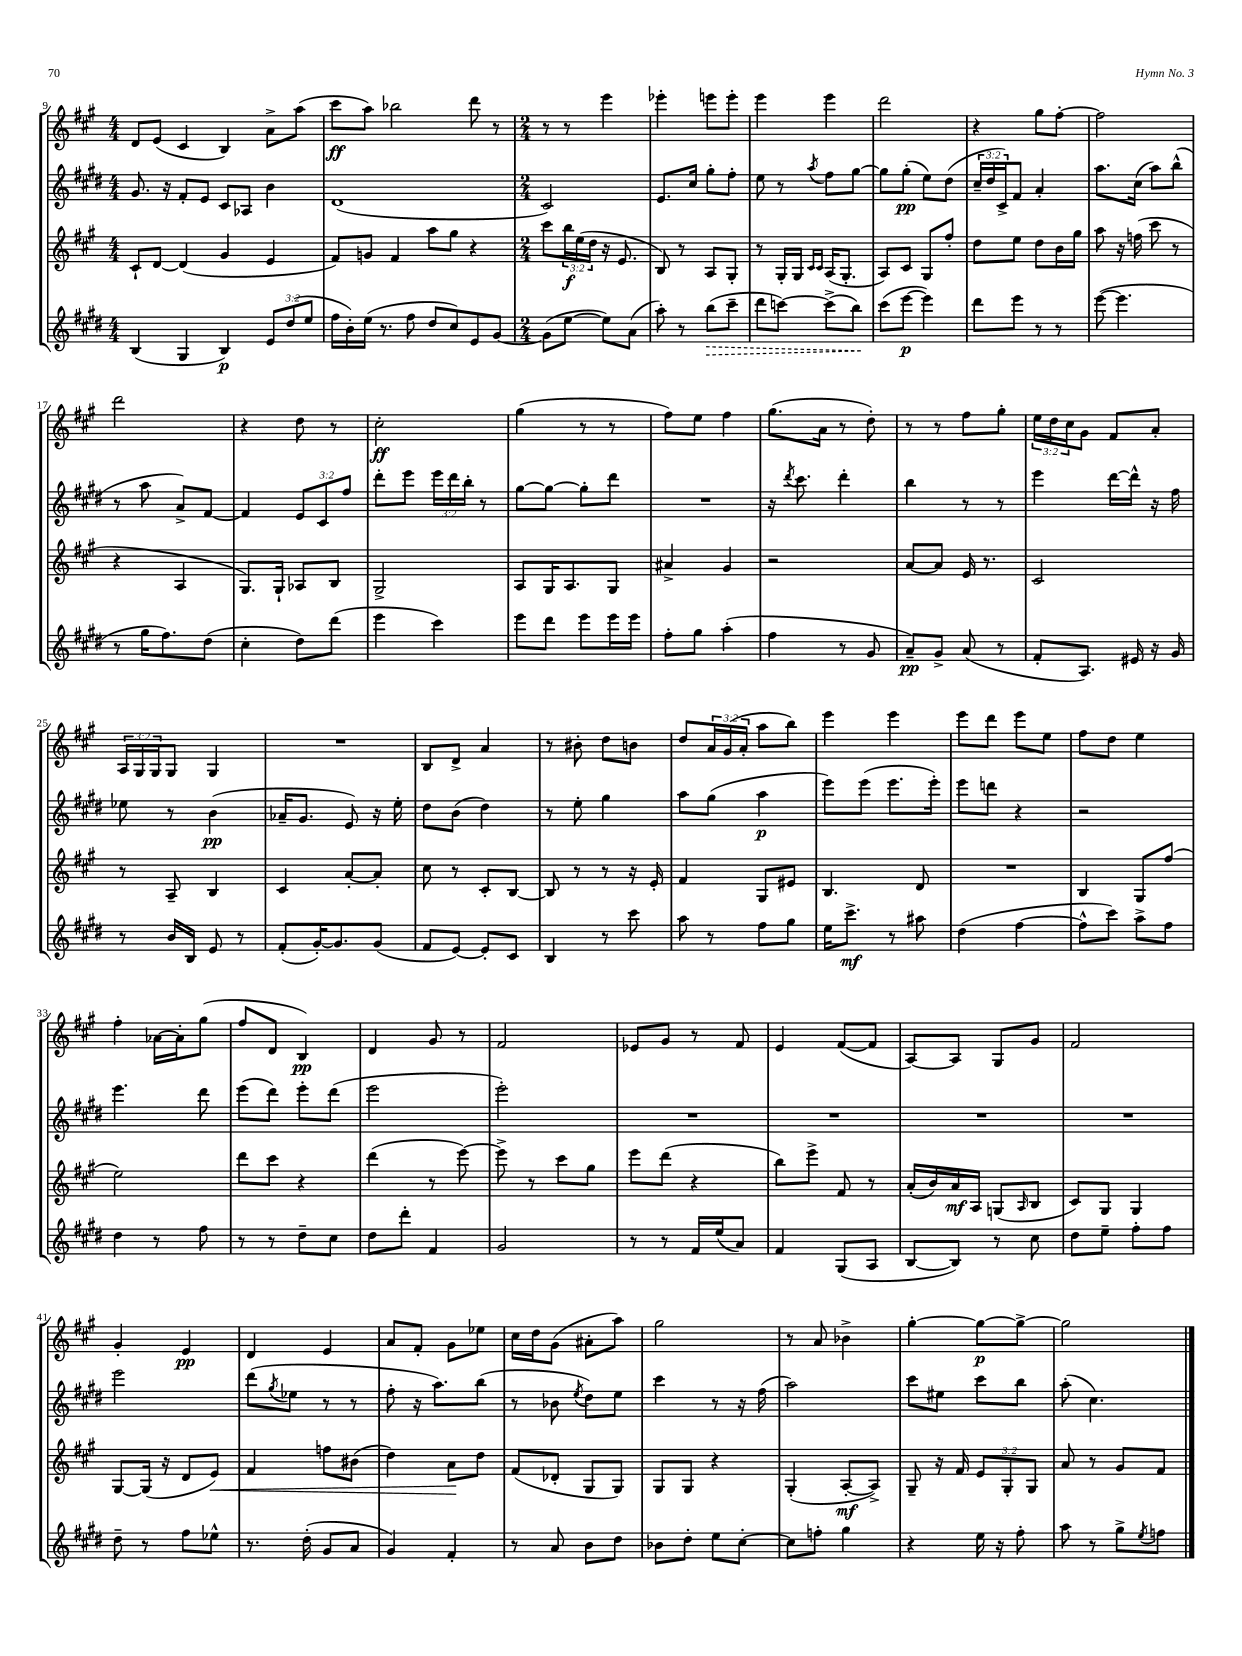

**kern	**kern	**kern	**kern
*staff4	*staff3	*staff2	*staff1
*clefG2	*clefG2	*clefG2	*clefG2
*k[f#c#g#d#]	*k[f#c#g#]	*k[f#c#g#d#]	*k[f#c#g#]
*M4/4	*M4/4	*M4/4	*M4/4
(4B	8c#`	8.g#	8d
.	[8d	.	(8e
.	.	16r	.
4G#	(4d]	8f#'	4c#
.	.	8e	.
4B)	4g#	8c#	4B)
.	.	8A-	.
12e	4e	4b	8a^
(12dd#	.	.	.
.	.	.	(8aa
12ee	.	.	.
=	=	=	=
16ff#	8f#)	(1d#	8ccc#
16b')	.	.	.
(16ee	8g	.	8aa)
8.r	.	.	.
.	4f#	.	2bb-
8ff#	.	.	.
8dd#	8aa	.	.
8cc#)	8gg#	.	.
8e	4r	.	8ddd
[8g#	.	.	8r
=	=	=	=
*M2/4	*M2/4	*M2/4	*M2/4
(8g#]	8ccc#	2c#)	8r
[8ee	24bb	.	8r
.	(24ee	.	.
.	24dd	.	.
8ee])	16r	.	4eee
.	8.e	.	.
(8a	.	.	.
=	=	=	=
8aa')	8B)	8.e	4eee-'
8r	8r	.	.
.	.	16cc#	.
(8bb	8A	8gg#'	8eee
8ccc#~	8G#'	8ff#'	8eee'
=	=	=	=
8ddd#	8r	8ee	4eee
[8ccc)	16G#'	8r	.
.	16G#	.	.
.	16qqc#	.	.
.	16qqc#	8qaa	.
(8ccc^]	(16A	8ff#	4eee
.	8.G#'	.	.
8bb)	.	[8gg#	.
=	=	=	=
(8ccc#	8A)	8gg#]	2ddd
[8eee	8c#	(8gg#'	.
4eee])	8G#	8ee)	.
.	8ff#'	(8dd#	.
=	=	=	=
8ddd#	8dd	24cc#~	4r
.	.	24dd#	.
.	.	24c#^)	.
8eee	8ee	8f#	.
8r	8dd	4a'	8gg#
8r	16b	.	[8ff#'
.	16gg#	.	.
=	=	=	=
([8eee	8aa	8.aa	2ff#]
4.eee]	16r	.	.
.	(16ff	(16cc#	.
.	8ccc#	8aa)	.
.	8r	(8bb^^	.
=	=	=	=
8r	4r	8r	2ddd
16gg#	.	8aa	.
8.ff#)	.	.	.
.	4A	8a^)	.
(8dd#	.	[8f#	.
=	=	=	=
4cc#'	8.G#)	4f#]	4r
.	16G#`	.	.
8dd#)	8A-	12e	8dd
.	.	12c#	.
(8ddd#	8B	.	8r
.	.	12ff#	.
=	=	=	=
4eee	2G#^	8ddd#'	2cc#'
.	.	8eee	.
4ccc#)	.	24eee	.
.	.	24ddd#	.
.	.	24bb'	.
.	.	8r	.
=	=	=	=
8eee	8A	[8gg#	(4gg#
8ddd#	16G#	8gg#_	.
.	8.A	.	.
8eee	.	8gg#']	8r
16eee	8G#	8ddd#	8r
16eee	.	.	.
=	=	=	=
8ff#'	4a#^	2r	8ff#)
8gg#	.	.	8ee
(4aa'	4g#	.	4ff#
=	=	=	=
4ff#	2r	16r	(8.gg#
.	.	8qddd#	.
.	.	8.ccc#	.
.	.	.	16a
8r	.	4ddd#'	8r
8g#	.	.	8dd')
=	=	=	=
8a~)	[8a	4bb	8r
8g#^	8a]	.	8r
(8a	16e	8r	8ff#
.	8.r	.	.
8r	.	8r	8gg#'
=	=	=	=
8f#'	2c#	4eee	24ee
.	.	.	24dd
.	.	.	24cc#
8.A)	.	.	8g#
.	.	[16ddd#	8f#
16e#	.	16ddd#^^]	.
16r	.	16r	8a'
16g#	.	16ff#	.
=	=	=	=
8r	8r	8ee-	24A
.	.	.	24G#
.	.	.	24G#
16b	8A~	8r	8G#
16B	.	.	.
8e	4B	(4b	4G#
8r	.	.	.
=	=	=	=
(8f#'	4c#	16a-~	2r
.	.	8.g#	.
[16g#')	.	.	.
8.g#]	.	.	.
.	[8a'	8e)	.
(8g#	8a']	16r	.
.	.	16ee'	.
=	=	=	=
8f#	8cc#	8dd#	8B
[8e)	8r	(8b	8d^
8e']	8c#'	4dd#)	4a
8c#	[8B	.	.
=	=	=	=
4B	8B]	8r	8r
.	8r	8ee'	8b#'
8r	8r	4gg#	8dd
8ccc#	16r	.	8b
.	16e'	.	.
=	=	=	=
8aa	4f#	8aa	8dd
8r	.	(8gg#	24a
.	.	.	(24g#
.	.	.	24a'
8ff#	8G#	4aa	8aa
8gg#	8e#	.	8bb)
=	=	=	=
16ee	4.B	8eee)	4eee
8.ccc#^	.	.	.
.	.	(8eee	.
8r	.	8.eee	4eee
8aa#	8d	.	.
.	.	16eee')	.
=	=	=	=
(4dd#	2r	8eee	8eee
.	.	8ddd	8ddd
[4ff#	.	4r	8eee
.	.	.	8ee
=	=	=	=
8ff#^^]	4B	2r	8ff#
8ccc#)	.	.	8dd
8aa^	8G#	.	4ee
8ff#	(8ff#	.	.
=	=	=	=
4dd#	2ee)	4.eee	4ff#'
8r	.	.	[16a-
.	.	.	16a-']
8ff#	.	8ddd#	(8gg#
=	=	=	=
8r	8ddd	(8eee	8ff#
8r	8ccc#	8ddd#)	8d
8dd#~	4r	8eee'	4B)
8cc#	.	(8ddd#	.
=	=	=	=
8dd#	(4ddd	2eee	4d
8ddd#'	.	.	.
4f#	8r	.	8g#
.	[8eee)	.	8r
=	=	=	=
2g#	8eee^]	2eee')	2f#
.	8r	.	.
.	8ccc#	.	.
.	8gg#	.	.
=	=	=	=
8r	8eee	2r	8e-
8r	(8ddd	.	8g#
16f#	4r	.	8r
(16ee	.	.	.
8a)	.	.	8f#
=	=	=	=
4f#	8bb)	2r	4e
.	8eee^	.	.
(8G#	8f#	.	([8f#
8A	8r	.	8f#]
=	=	=	=
[8B	(16a'	2r	[8A)
.	16b)	.	.
8B])	16a	.	8A]
.	16A	.	.
8r	(8G	.	8G#
.	16qqA	.	.
8cc#	8B	.	8g#
=	=	=	=
8dd#	8c#)	2r	2f#
8ee~	8G#	.	.
8ff#'	4G#	.	.
8ff#	.	.	.
=	=	=	=
8dd#~	[8G#	2eee	4g#'
8r	(16G#]	.	.
.	16r	.	.
8ff#	8d	.	4e
8ee-^^	8e)	.	.
=	=	=	=
8.r	4f#	(8ddd#	4d
.	.	8qgg#	.
.	.	8ee-	.
(16dd#'	.	.	.
8g#	8ff	8r	4e
8a	(8b#	8r	.
=	=	=	=
4g#)	4dd)	8ff#'	8a
.	.	16r	8f#'
.	.	8.aa)	.
4f#'	8a	.	8g#
.	8dd	(8bb	8ee-
=	=	=	=
8r	(8f#	8r	16cc#
.	.	.	16dd
8a	8d-'	8b-	(8g#
.	.	8qee	.
8b	8G#	8dd#)	8a#'
8dd#	8G#)	8ee	8aa)
=	=	=	=
8b-	8G#	4ccc#	2gg#
8dd#'	8G#	.	.
8ee	4r	8r	.
[8cc#'	.	16r	.
.	.	(16ff#	.
=	=	=	=
8cc#]	(4G#'	2aa)	8r
8ff'	.	.	8a
4gg#	[8A'	.	4b-^
.	8A^])	.	.
=	=	=	=
4r	8G#~	8ccc#	[4gg#'
.	16r	8ee#	.
.	16f#	.	.
16ee	12e	8ccc#	8gg#_
16r	.	.	.
.	12G#'	.	.
8ff#'	.	8bb	8gg#^_
.	12G#	.	.
=	=	=	=
8aa	8a	(8aa'	2gg#]
8r	8r	4.cc#)	.
8gg#^	8g#	.	.
8qee	.	.	.
8ff	8f#	.	.
==	==	==	==
*-	*-	*-	*-
